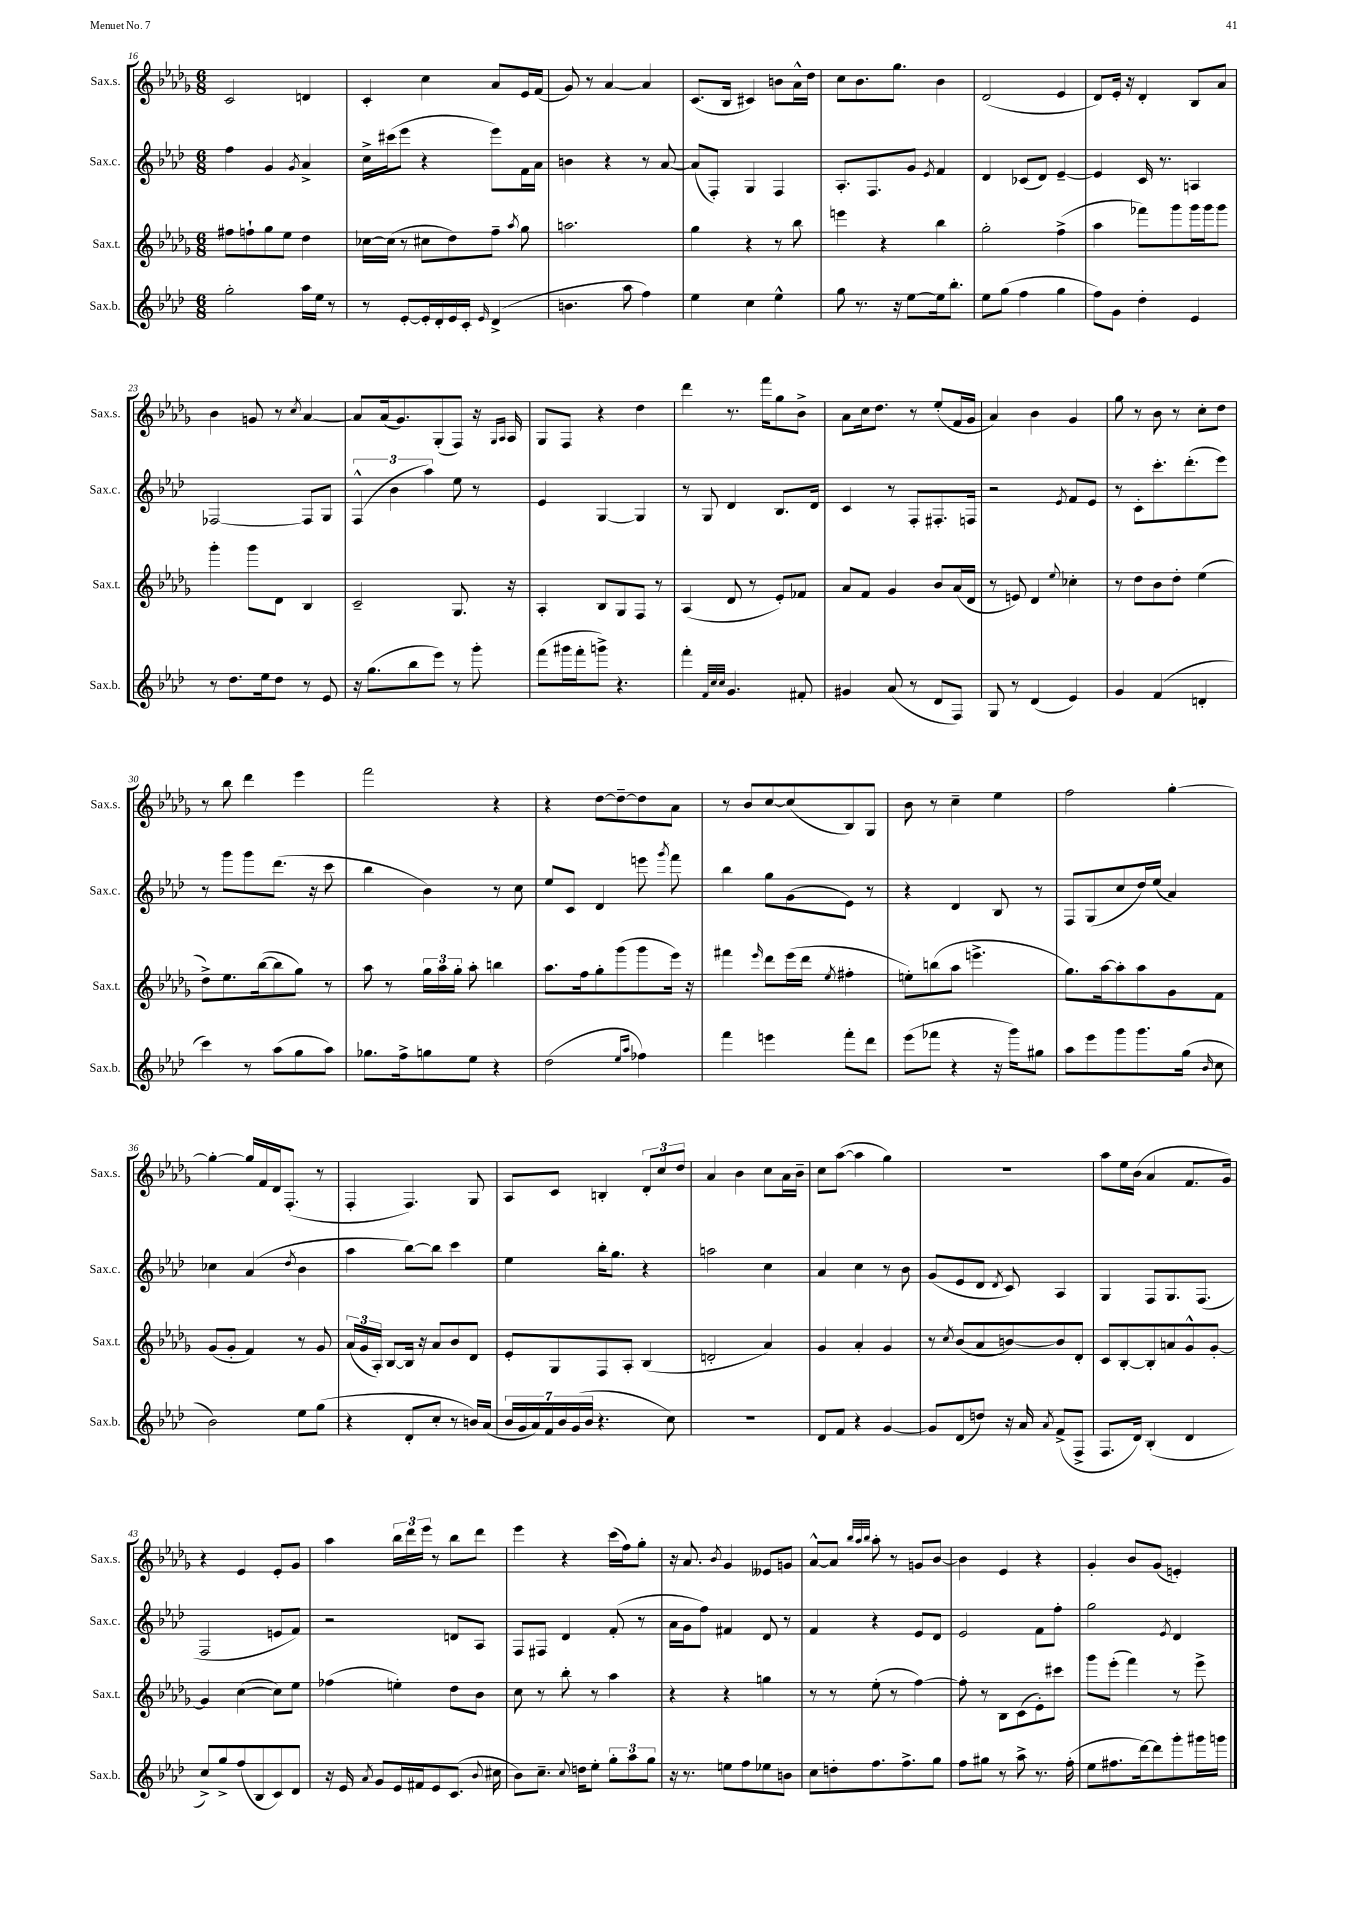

**kern	**kern	**kern	**kern
*staff4	*staff3	*staff2	*staff1
*clefG2	*clefG2	*clefG2	*clefG2
*k[b-e-a-d-]	*k[b-e-a-d-g-]	*k[b-e-a-d-]	*k[b-e-a-d-g-]
*M6/8	*M6/8	*M6/8	*M6/8
2gg'	8ff#	4ff	2c
.	8ff`	.	.
.	8gg-	4g	.
.	8ee-	.	.
.	.	8qg	.
16aa-	4dd-	4a-^	4d
16ee-	.	.	.
8r	.	.	.
=	=	=	=
8r	[16cc-	16cc^	4c'
.	(16cc-]	(16ccc#	.
[8e-'	8r	8eee-	.
16e-']	8cc#	4r	4cc
16d-'	.	.	.
16e-	8dd-)	.	.
16c'	.	.	.
16qqe-	.	.	.
(4d-^	8ff~	8eee-)	8a-
.	8qaa-	.	.
.	8gg-	16f	16e-
.	.	16a-	(16f
=	=	=	=
4.b	2.aa	4b	8g-)
.	.	.	8r
.	.	4r	[4a-
8aa-	.	.	.
4ff)	.	8r	4a-]
.	.	[8a-	.
=	=	=	=
4ee-	4gg-	(8a-]	(8.c
.	.	8F')	.
.	.	.	16B-
4cc	4r	4G	4c#)
4ee-^^	8r	4F	8b
.	8bb-	.	16a-^^
.	.	.	16dd-
=	=	=	=
8gg	4eee	8.A-'	8cc
8.r	.	.	8.b-
.	.	8.F	.
.	4r	.	.
16r	.	.	8.gg-
[8ee-	.	8g	.
.	.	8qe-	.
16ee-]	4bb-	4f	4b-
8.bb-'	.	.	.
=	=	=	=
8ee-	2gg-'	4d-	(2d-
(8gg	.	.	.
4ff	.	(8c-	.
.	.	8d-)	.
4gg	(4ff^	[4e-~	4e-
=	=	=	=
8ff)	4aa-	4e-]	8d-)
8g	.	.	16e-'
.	.	.	16r
4dd-'	8fff-)	16c	4d-'
.	.	8.r	.
.	8ggg-	.	.
4e-	16ggg-	4A	8B-
.	16ggg-	.	.
.	8ggg-	.	8a-
=	=	=	=
8r	4ggg-'	[2F-	4b-
8.dd-	.	.	.
.	8ggg-	.	8g
16ee-	.	.	.
8dd-	8d-	.	8r
.	.	.	8qcc
8r	4B-	8F-]	[4a-
8e-	.	8G	.
=	=	=	=
16r	2c~	(6F^^	8a-]
(8.gg	.	.	.
.	.	.	(16a-
.	.	6b-	.
.	.	.	8.g-)
8bb-	.	.	.
.	.	6aa-)	.
8eee-)	.	.	(8G-'
8r	8.G-	8ee-	8F)
8ggg'	.	8r	16r
.	.	.	16qqG-
.	.	.	16qqA-
.	16r	.	16A-
=	=	=	=
(8fff	4A-'	4e-	8G-
16ggg#	.	.	8F
16fff'	.	.	.
8ggg^)	8B-	[4G	4r
4.r	8G-	.	.
.	8F	4G]	4dd-
.	8r	.	.
=	=	=	=
4fff'	(4A-	8r	4ddd-
.	.	8G	.
32qqf	.	.	.
32qqcc	.	.	.
32qqcc	.	.	.
4.g	8d-	4d-	8.r
.	8r	.	.
.	.	.	16fff
.	8e-')	8.B-	8gg-
8f#'	8f-	.	8b-^
.	.	16d-	.
=	=	=	=
4g#	8a-	4c	8a-
.	8f	.	16cc
.	.	.	8.dd-
(8a-	4g-	8r	.
8r	.	8F'	8r
8d-	8b-	8.F#'	(8ee-'
8F)	(16a-	.	16f
.	16d-	16F	16g-
=	=	=	=
8G	8r	2r	4a-)
8r	8e)	.	.
(4d-	4d-	.	4b-
.	8qqee-	8qe-	.
4e-)	4cc-'	8f	4g-
.	.	8e-	.
=	=	=	=
4g	8r	8r	8gg-
.	8dd-	8c'	8r
(4f	8b-	8.ccc'	8b-
.	8dd-'	.	8r
.	.	(8.ddd-'	.
4d'	(4ee-	.	8cc'
.	.	8eee-)	8dd-
=	=	=	=
4ccc)	8dd-^)	8r	8r
.	8.ee-	8ggg	8bb-
8r	.	8ggg	4ddd-
.	([16bb-	.	.
(8aa-	8bb-]	(8.ddd-	.
8gg	8gg-)	.	4eee-
.	.	16r	.
8aa-)	8r	8ccc	.
=	=	=	=
8.gg-	8aa-	4bb-	2fff
.	8r	.	.
16ff^	.	.	.
8gg	24gg-	4b-)	.
.	24aa-	.	.
.	24gg-'	.	.
8ee-	8aa-'	.	.
4r	4bb	8r	4r
.	.	8cc	.
=	=	=	=
(2dd-	8.aa-	8ee-	4r
.	.	8c	.
.	16ff	.	.
.	8gg-'	4d-	[8dd-
.	(8ggg-	.	8dd-~_
16qqee-	.	.	.
16qqaa-	.	.	.
4ff-)	8ggg-	8eee	8dd-]
.	.	8qggg	.
.	16eee-)	8fff	8a-
.	16r	.	.
=	=	=	=
4fff	4fff#	4bb-	8r
.	.	.	8b-
.	16qqeee-	.	.
4eee	8ddd-	8gg	[8cc
.	(16eee-	(8g	(8cc]
.	16ddd-	.	.
.	8qee-	.	.
8fff'	4ff#'	8e-)	8B-)
8ddd-	.	8r	8G-
=	=	=	=
(8eee-	8ee')	4r	8b-
8fff-	(8bb	.	8r
4r	8aa-	4d-	4cc~
.	4.eee^	.	.
16r	.	8B-	4ee-
16ggg)	.	.	.
8gg#	.	8r	.
=	=	=	=
8aa-	8.gg-)	8F	2ff
8eee-	.	(8G	.
.	[16aa-	.	.
8ggg	8aa-']	8cc	.
8.ggg	8aa-	16dd-)	.
.	.	(16ee-	.
.	8g-	4a-)	[4gg-'
(16gg	.	.	.
16qqb-	.	.	.
8cc	8f	.	.
=	=	=	=
2b-)	(8g-	4cc-	4gg-'_
.	8g-'	.	.
.	4f)	(4a-	16gg-]
.	.	.	16f
.	.	.	16d-
.	.	.	(8.F'
.	.	8qdd-	.
8ee-	8r	4b-	.
(8gg	8g-	.	8r
=	=	=	=
4r	(24a-	4aa-	4F'
.	24g-	.	.
.	24A-')	.	.
.	[8B-	.	.
8d-'	16B-]	[8bb-)	4.F)
.	16r	.	.
8cc'	8a-	8bb-]	.
8r	8b-	4ccc	.
16b)	8d-	.	8G-
(16a-	.	.	.
=	=	=	=
28b-	8e-'	4ee-	8A-
28g	.	.	.
28a-)	.	.	.
28f	.	.	.
.	8G-	.	8c
28b-	.	.	.
(28g	.	.	.
28b-	.	.	.
4.r	8F	16bb-'	4B'
.	.	8.gg	.
.	8A-'	.	.
.	(4B-	4r	12d-'
.	.	.	12cc
8cc)	.	.	.
.	.	.	12dd-
=	=	=	=
2.r	2d'	2aa	4a-
.	.	.	4b-
.	4a-)	4cc	8cc
.	.	.	16a-
.	.	.	16b-~
=	=	=	=
8d-	4g-	4a-	8cc
8f	.	.	([8aa-
4r	4a-'	4cc	4aa-]
[4g	4g-	8r	4gg-)
.	.	8b-	.
=	=	=	=
8g]	8r	(8g	2.r
.	8qcc	.	.
(8d-	(8b-	8e-	.
8dd)	8a-	8d-	.
.	.	8qd-	.
16r	[8b)	8c)	.
16a-	.	.	.
8qa-	.	.	.
(8f^	8b]	4A-	.
8F^	8d-'	.	.
=	=	=	=
8.F	8c	4G	8aa-
.	[8B-'	.	16ee-
16d-)	.	.	(16b-
(4B-'	8B-']	8F	4a-
.	8a	8.G	.
4d-	8g-^^	.	8.f
.	.	(8.F	.
.	[8g-'	.	.
.	.	.	16g-)
=	=	=	=
8cc^)	4g-]	2F	4r
8gg^	.	.	.
(8ff	([4cc	.	4e-
8B-	.	.	.
8c)	8cc])	8e	8e-'
8d-	8ee-	8f)	8g-
=	=	=	=
16r	(4ff-	2r	4aa-
16e-	.	.	.
8qa-	.	.	.
8g	.	.	.
16e-	4ee')	.	24bb-
.	.	.	24ddd-
16f#	.	.	.
.	.	.	24eee-
8e-	.	.	8r
(8.c	8dd-	8d	8bb-
.	8b-	8A-	8ddd-
8qqb-	.	.	.
16cc#	.	.	.
=	=	=	=
8b-)	8cc	8F	4eee-
8.cc~	8r	8F#	.
.	8bb-'	4d-	4r
8qqcc	.	.	.
16dd	.	.	.
8ee-'	8r	.	.
12gg'	4aa-	(8f'	(16ccc
.	.	.	16ff)
12aa-	.	.	.
.	.	8r	8gg-'
12gg	.	.	.
=	=	=	=
16r	4r	16a-	16r
8.r	.	16g	8.a-
.	.	8ff)	.
.	.	.	8qb-
8ee	4r	4f#	4g-
8ff	.	.	.
8ee-	4gg	8d-	8e--
8b	.	8r	8g
=	=	=	=
8cc	8r	4f	[8a-^^
8dd'	8r	.	8a-]
.	.	.	32qqbb-
.	.	.	32qqaa-
.	.	.	32qqbb-
8.ff	(8ee-'	4r	8aa-'
.	8r	.	8r
8.ff^	.	.	.
.	[4ff)	8e-	8g
8gg	.	8d-	[8b-
=	=	=	=
8ff	8ff']	2e-	4b-]
8gg#	8r	.	.
8r	8B-	.	4e-
8aa-^	(8c	.	.
8.r	8e-')	8f	4r
.	8ccc#	8ff'	.
(16ff'	.	.	.
=	=	=	=
8ee-	8ggg-	2gg	4g-'
8.ff#	(8eee-'	.	.
.	4fff)	.	8b-
[16ddd-)	.	.	.
8ddd-]	.	.	(8g-
.	.	8qe-	.
8ggg'	8r	4d-	4e')
16ggg#	8eee-^	.	.
16ggg	.	.	.
==	==	==	==
*-	*-	*-	*-
